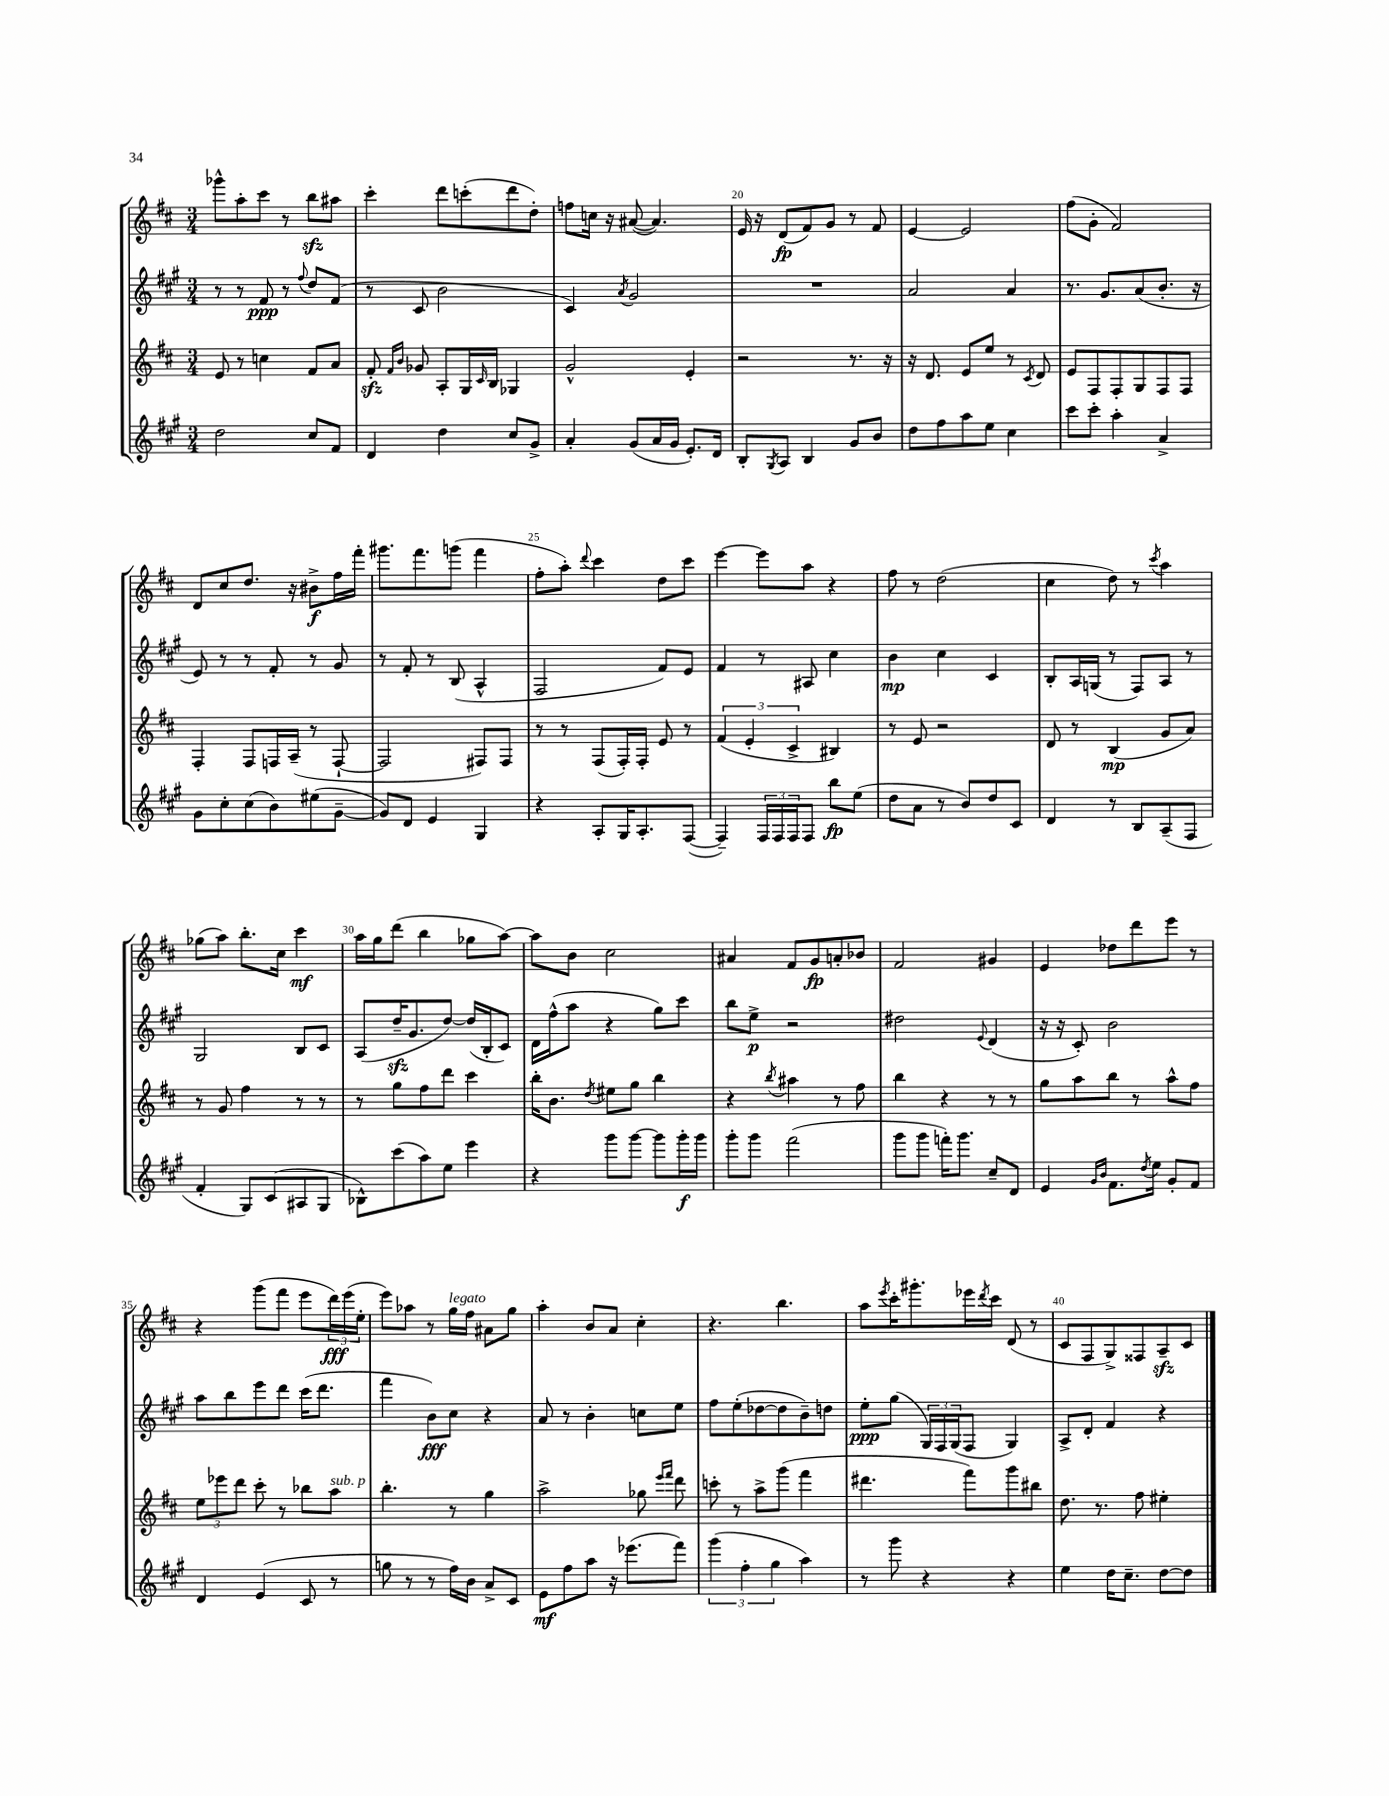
<<
\new StaffGroup <<
\new Staff = "s0" {
    \clef treble \key d \major \numericTimeSignature \time 3/4
    ges'''8-^ a''8-. cis'''8 r8 b''8\sfz ais''8 |
    cis'''4-. d'''8 c'''8-.( d'''8 d''8-.) |
    f''8 c''16 r16 ais'8~( ais'4.) |
    e'16 r16 d'8\fp( fis'8) g'8 r8 fis'8 |
    e'4~ e'2 |
    fis''8( g'8-. fis'2) |
    d'8 cis''8 d''8. r16 bis'8->\f fis''16 fis'''16-. |
    gis'''8. fis'''8. g'''8( fis'''4 |
    fis''8-. a''8-.) \appoggiatura { d'''8 } cis'''4 d''8 cis'''8 |
    e'''4~ e'''8 a''8 r4 |
    fis''8 r8 d''2( |
    cis''4 d''8) r8 \acciaccatura { cis'''8 } a''4 |
    ges''8( a''8) b''8.-. cis''16 cis'''4\mf |
    a''16 g''16 d'''8( b''4 ges''8 a''8~) |
    a''8 b'8 cis''2 |
    ais'4 fis'8 g'8\fp a'8-. bes'8 |
    fis'2 gis'4 |
    e'4 des''8 d'''8 e'''8 r8 |
    r4 g'''8( fis'''8 e'''8 \tuplet 3/2 { d'''16\fff) e'''16( e''16-. } |
    e'''8) aes''8 r8 g''16^\markup { \italic "legato" } fis''16 ais'8 g''8 |
    a''4-. b'8 a'8 cis''4-. |
    r4. b''4. |
    a''8 \acciaccatura { e'''8 } cis'''16-. gis'''8.-. ees'''16 \acciaccatura { d'''8 } cis'''16 d'8( r8 |
    cis'8 fis8 g8->) fisis8 a8--\sfz cis'8 \bar "|." |
}
\new Staff = "s1" {
    \clef treble \key a \major \numericTimeSignature \time 3/4
    r8 r8 fis'8\ppp r8 \appoggiatura { fis''8 } d''8 fis'8( |
    r8 cis'8 b'2 |
    cis'4) \acciaccatura { a'8 } gis'2 |
    R2. |
    a'2 a'4 |
    r8. gis'8. a'8( b'8.-. r16 |
    e'8) r8 r8 fis'8-. r8 gis'8 |
    r8 fis'8-. r8 b8( a4-^ |
    fis2 fis'8) e'8 |
    fis'4 r8 ais8 cis''4 |
    b'4\mp cis''4 cis'4 |
    b8-. a16 g16( r8 fis8) a8 r8 |
    gis2 b8 cis'8 |
    a8( d''16--\sfz gis'8. d''8~) d''16( b16-. cis'8) |
    d'16 fis''16-^( a''8 r4 gis''8) cis'''8 |
    b''8 e''8->\p r2 |
    dis''2 \appoggiatura { e'8 } d'4( |
    r16 r16 cis'8-.) b'2 |
    a''8 b''8 e'''8 d'''8 cis'''16( d'''8. |
    fis'''4 b'8\fff) cis''8 r4 |
    a'8 r8 b'4-. c''8 e''8 |
    fis''8 e''8-.( des''8~ des''8 b'8--) d''8 |
    e''8-.\ppp gis''8( \tuplet 3/2 { gis16) fis16 gis16( } fis8 gis4) |
    a8-> d'8-. fis'4 r4 \bar "|." |
}
\new Staff = "s2" {
    \clef treble \key d \major \numericTimeSignature \time 3/4
    e'8 r8 c''4 fis'8 a'8 |
    fis'8-.\sfz \grace { fis'16 b'16 } ges'8 a8-. g16 \grace { cis'16 } b16 ges4 |
    g'2-^ e'4-. |
    r2 r8. r16 |
    r16 d'8. e'8 e''8 r8 \acciaccatura { cis'8 } d'8 |
    e'8 fis8 fis8-. g8 fis8 fis8 |
    fis4-. fis8 f16 a16--( r8 f8~-! |
    f2 fis8) fis8 |
    r8 r8 fis8( fis16-.) fis16-. e'8 r8 |
    \tuplet 3/2 { fis'4( e'4-. cis'4-> } bis4) |
    r8 e'8 r2 |
    d'8 r8 b4\mp( g'8 a'8) |
    r8 g'8 fis''4 r8 r8 |
    r8 g''8 fis''8 d'''8 cis'''4 |
    b''16-. b'8. \acciaccatura { d''8 } eis''8 g''8 b''4 |
    r4 \acciaccatura { b''8 } ais''4 r8 fis''8 |
    b''4 r4 r8 r8 |
    g''8 a''8 b''8 r8 a''8-^ fis''8 |
    \tuplet 3/2 { e''8 ees'''8 d'''8 } cis'''8-. r8 bes''8 a''8^\markup { \italic "sub. p" } |
    b''4.-. r8 g''4 |
    a''2-> ges''8 \grace { e'''16 fis'''16 } d'''8 |
    c'''8-. r8 a''8-> g'''8( fis'''4 |
    dis'''4. fis'''8) g'''8 bis''8 |
    d''8. r8. fis''8 eis''4-. \bar "|." |
}
\new Staff = "s3" {
    \clef treble \key a \major \numericTimeSignature \time 3/4
    d''2 cis''8 fis'8 |
    d'4 d''4 cis''8 gis'8-> |
    a'4-. gis'8( a'16 gis'16 e'8.-.) d'16 |
    b8-. \acciaccatura { gis8 } a8 b4 gis'8 b'8 |
    d''8 fis''8 a''8 e''8 cis''4 |
    cis'''8 cis'''8-. a''4-. a'4-> |
    gis'8 cis''8-. cis''8( b'8) eis''8( gis'8~-- |
    gis'8) d'8 e'4 gis4 |
    r4 a8-. gis16 a8.-. fis8~( |
    fis4--) \tuplet 3/2 { fis16 fis16 fis16 } fis8 b''8\fp e''8( |
    d''8 a'8 r8 b'8) d''8 cis'8 |
    d'4 r8 b8 a8--( fis8 |
    fis'4-. gis8) cis'8( ais8 gis8 |
    bes8-^) cis'''8( a''8) e''8 e'''4 |
    r4 gis'''8 gis'''8~ gis'''8 gis'''16-.\f gis'''16 |
    gis'''8-. gis'''8 fis'''2( |
    gis'''8 gis'''8 f'''16-.) gis'''8. cis''8-- d'8 |
    e'4 \grace { gis'16 b'16 } fis'8. \acciaccatura { d''8 } e''16 gis'8-. fis'8 |
    d'4 e'4( cis'8 r8 |
    g''8 r8 r8 fis''16) b'16 a'8-> cis'8 |
    e'8\mf fis''8 a''8 r16 ees'''8.( fis'''8) |
    \tuplet 3/2 { gis'''4( fis''4-. gis''4 } a''4) |
    r8 gis'''8 r4 r4 |
    e''4 d''16 cis''8.-- d''8~ d''8 \bar "|." |
}
>>
>>
\layout { \context { \Score currentBarNumber = #17 \override BarNumber.break-visibility = ##(#f #t #t) barNumberVisibility = #(every-nth-bar-number-visible 5) } }
